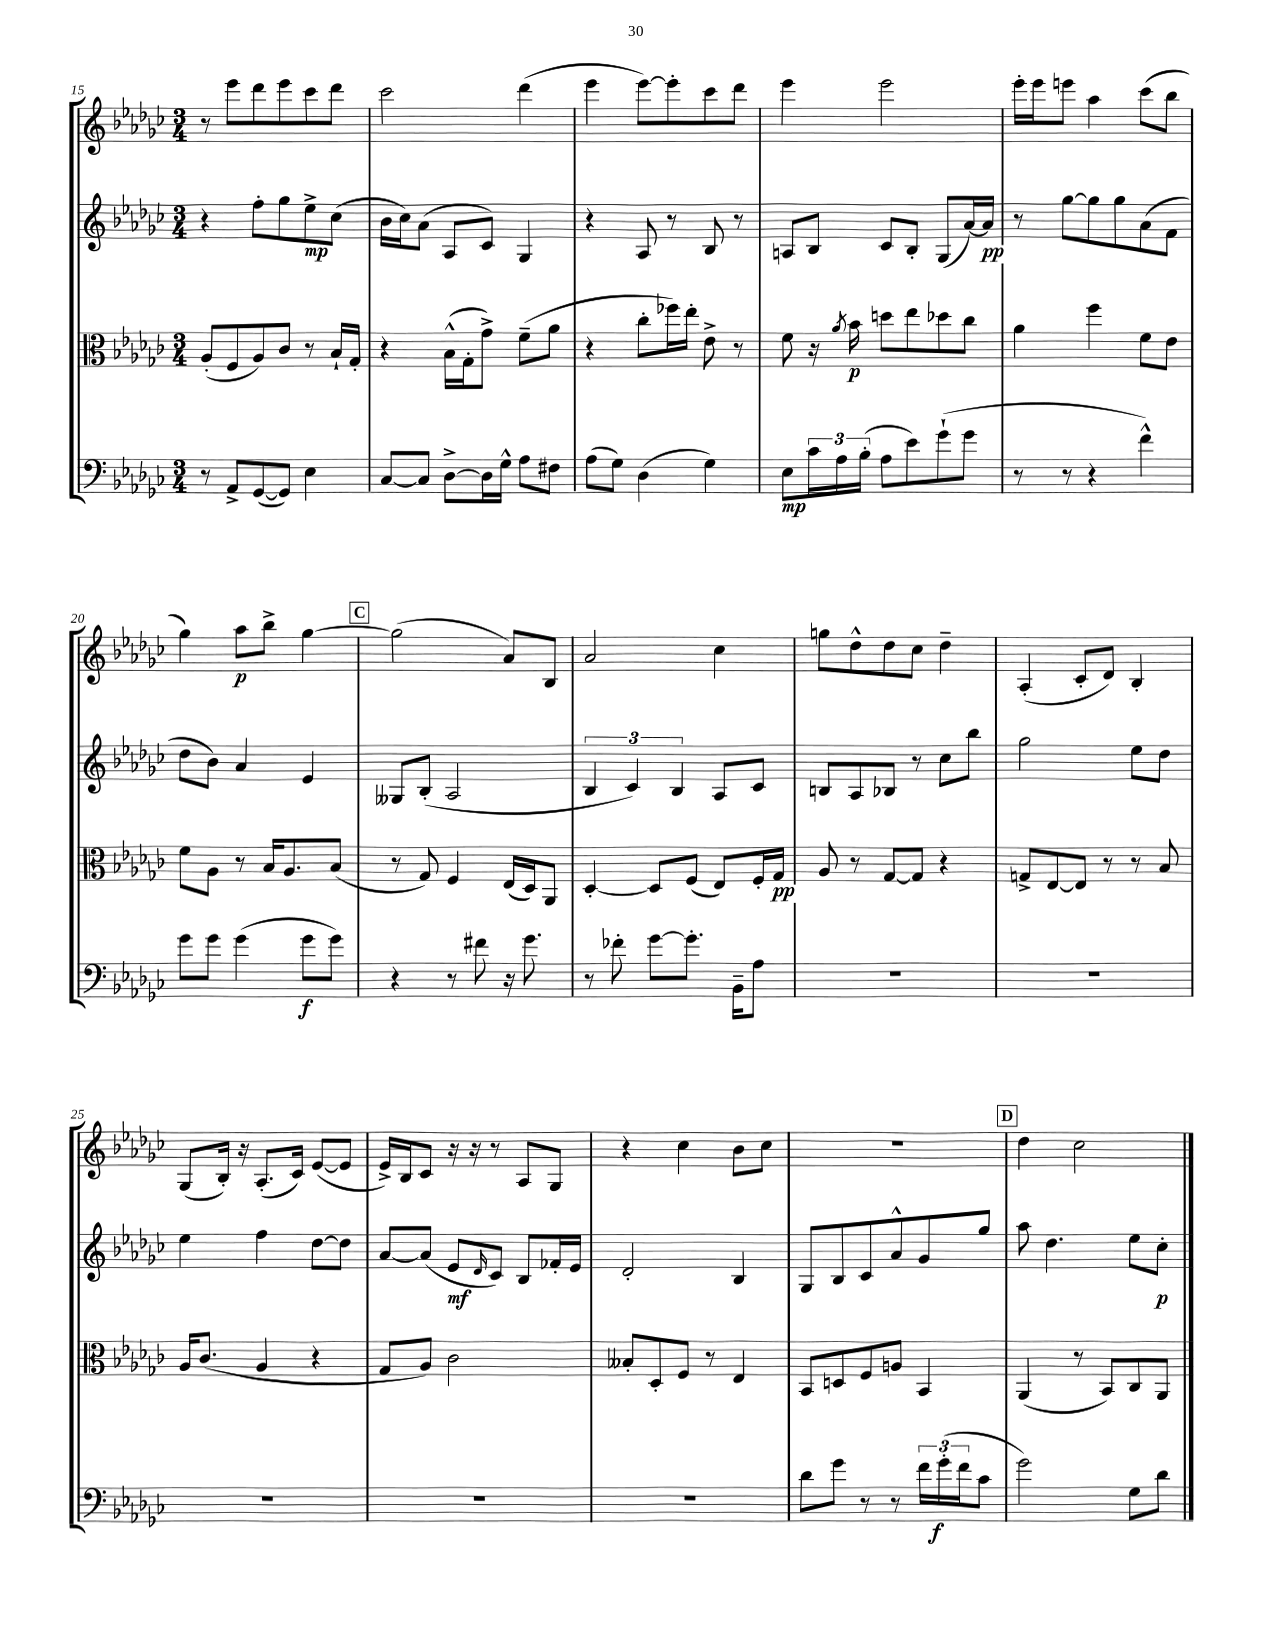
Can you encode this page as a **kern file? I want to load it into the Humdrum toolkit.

**kern	**dynam	**kern	**dynam	**kern	**dynam	**kern	**dynam
*part4	*part4	*part3	*part3	*part2	*part2	*part1	*part1
*staff4	*staff4	*staff3	*staff3	*staff2	*staff2	*staff1	*staff1
*clefF4	*	*clefC3	*	*clefG2	*	*clefG2	*
*k[b-e-a-d-g-c-]	*	*k[b-e-a-d-g-c-]	*	*k[b-e-a-d-g-c-]	*	*k[b-e-a-d-g-c-]	*
*M3/4	*	*M3/4	*	*M3/4	*	*M3/4	*
=15	=15	=15	=15	=15	=15	=15	=15
8r	.	(8A-'/L	.	4r	.	8r	.
8AA-^/L	.	8F/	.	.	.	8eee-\L	.
([8GG-/	.	8A-/)	.	8ff'\L	.	8ddd-\	.
8GG-/J])	.	8c-/J	.	8gg-\	.	8eee-\	.
4E-\	.	8r	.	8ee-^\	mp	8ccc-\	.
.	.	16B-`/LL	.	(8cc-\J	.	8ddd-\J	.
.	.	16G-'/JJ	.	.	.	.	.
=16	=16	=16	=16	=16	=16	=16	=16
[8C-/L	.	4r	.	16b-\LL	.	2ccc-\	.
.	.	.	.	16cc-\J)	.	.	.
8C-/J]	.	.	.	(8a-\J	.	.	.
[8D-^\L	.	(16B-^^\LL	.	8A-/L	.	.	.
.	.	16G-'\J	.	.	.	.	.
16D-\L]	.	8g-^\J)	.	8c-/J)	.	.	.
16G-^^\JJ	.	.	.	.	.	.	.
8A-\L	.	(8f~\L	.	4G-/	.	(4ddd-\	.
8F#X\J	.	8a-\J	.	.	.	.	.
=17	=17	=17	=17	=17	=17	=17	=17
(8A-\L	.	4r	.	4r	.	4eee-\	.
8G-\J)	.	.	.	.	.	.	.
(4D-\	.	8cc-'\L	.	8A-/	.	[8eee-\L)	.
.	.	16ff-X\L)	.	8r	.	8eee-'\]	.
.	.	16ee-'\JJ	.	.	.	.	.
4G-\)	.	8e-^\	.	8B-/	.	8ccc-\	.
.	.	8r	.	8r	.	8ddd-\J	.
=18	=18	=18	=18	=18	=18	=18	=18
8E-\L	mp	8f\	.	8An/L	.	4eee-\	.
24c-\L	.	16r	.	8B-/J	.	.	.
24A-\	.	.	.	.	.	.	.
.	.	8qa-/	.	.	.	.	.
.	.	16b-\	p	.	.	.	.
(24B-'\JJ	.	.	.	.	.	.	.
8A-\L	.	8ddn\L	.	8c-/L	.	2eee-\	.
8e-\)	.	8ee-\	.	8B-'/J	.	.	.
(8g-`\	.	8dd-X\	.	(8G-/L	.	.	.
8g-\J	.	8cc-\J	.	[16a-/L)	.	.	.
.	.	.	.	16a-/JJ]	pp	.	.
=19	=19	=19	=19	=19	=19	=19	=19
8r	.	4a-\	.	8r	.	16eee-'\LL	.
.	.	.	.	.	.	16eee-\J	.
8r	.	.	.	[8gg-\L	.	8eeen\J	.
4r	.	4ff\	.	8gg-\]	.	4aa-\	.
.	.	.	.	8gg-\	.	.	.
4f^^\)	.	8f\L	.	(8a-\	.	(8ccc-\L	.
.	.	8e-\J	.	8f\J	.	8bb-\J	.
!!LO:LB:g=z
=20	=20	=20	=20	=20	=20	=20	=20
8g-\L	.	8f\L	.	8dd-\L	.	4gg-\)	.
8g-\J	.	8A-\J	.	8b-\J)	.	.	.
(4g-\	.	8r	.	4a-/	.	8aa-\L	p
.	.	16B-/KL	.	.	.	8bb-^\J	.
.	.	8.A-/	.	.	.	.	.
8g-\L	f	.	.	4e-/	.	[4gg-\	.
8g-\J)	.	(8B-/J	.	.	.	.	.
!!LO:REH:place=s1:t=C
=21	=21	=21	=21	=21	=21	=21	=21
4r	.	8r	.	8G--X/L	.	(2gg-\]	.
.	.	8G-/)	.	(8B-'/J	.	.	.
8r	.	4F/	.	2A-/	.	.	.
8f#X\	.	.	.	.	.	.	.
16r	.	(16E-/LL	.	.	.	8a-/L)	.
8.g-\	.	16D-/J)	.	.	.	.	.
.	.	8AA-/J	.	.	.	8B-/J	.
=22	=22	=22	=22	=22	=22	=22	=22
8r	.	[4D-'/	.	6B-/	.	2a-/	.
8f-X'\	.	.	.	.	.	.	.
.	.	.	.	6c-/)	.	.	.
[8g-\L	.	8D-/L]	.	.	.	.	.
.	.	.	.	6B-/	.	.	.
8.g-'\J]	.	(8F/J	.	.	.	.	.
.	.	8E-/L)	.	8A-/L	.	4cc-\	.
16BB-~\KL	.	.	.	.	.	.	.
8A-\J	.	16F'/L	.	8c-/J	.	.	.
.	.	16G-/JJ	pp	.	.	.	.
=23	=23	=23	=23	=23	=23	=23	=23
2.r	.	8A-/	.	8Bn/L	.	8ggn\L	.
.	.	8r	.	8A-/	.	8dd-^^\	.
.	.	[8G-/L	.	8B-X/J	.	8dd-\	.
.	.	8G-/J]	.	8r	.	8cc-\J	.
.	.	4r	.	8cc-\L	.	4dd-~\	.
.	.	.	.	8bb-\J	.	.	.
=24	=24	=24	=24	=24	=24	=24	=24
2.r	.	8Gn^/L	.	2gg-\	.	(4A-'/	.
.	.	[8E-/	.	.	.	.	.
.	.	8E-/J]	.	.	.	8c-'/L	.
.	.	8r	.	.	.	8d-/J)	.
.	.	8r	.	8ee-\L	.	4B-'/	.
.	.	8B-/	.	8dd-\J	.	.	.
!!LO:LB:g=z
=25	=25	=25	=25	=25	=25	=25	=25
2.r	.	16A-/KL	.	4ee-\	.	(8G-/L	.
.	.	(8.c-/J	.	.	.	.	.
.	.	.	.	.	.	16B-'/Jk)	.
.	.	.	.	.	.	16r	.
.	.	4A-/	.	4ff\	.	(8.A-'/L	.
.	.	.	.	.	.	16c-/Jk)	.
.	.	4r	.	[8dd-\L	.	([8e-/L	.
.	.	.	.	8dd-\J]	.	8e-/J]	.
=26	=26	=26	=26	=26	=26	=26	=26
2.r	.	8G-/L	.	[8a-/L	.	16e-^/LL)	.
.	.	.	.	.	.	16B-/J	.
.	.	8A-/J)	.	(8a-/J]	.	8c-/J	.
.	.	2c-\	.	8e-/L	mf	16r	.
.	.	.	.	.	.	16r	.
.	.	.	.	16qqd-/	.	.	.
.	.	.	.	8c-/J)	.	8r	.
.	.	.	.	8B-/L	.	8A-/L	.
.	.	.	.	16f-X'/L	.	8G-/J	.
.	.	.	.	16e-/JJ	.	.	.
=27	=27	=27	=27	=27	=27	=27	=27
2.r	.	8B--X'/L	.	2d-'/	.	4r	.
.	.	8D-'/	.	.	.	.	.
.	.	8F/J	.	.	.	4cc-\	.
.	.	8r	.	.	.	.	.
.	.	4E-/	.	4B-/	.	8b-\L	.
.	.	.	.	.	.	8cc-\J	.
=28	=28	=28	=28	=28	=28	=28	=28
8d-\L	.	8BB-/L	.	8G-/L	.	2.r	.
8g-\J	.	8Dn/	.	8B-/	.	.	.
8r	.	8F/	.	8c-/	.	.	.
8r	.	8An/J	.	8a-^^/	.	.	.
24f\LL	.	4BB-/	.	8g-/	.	.	.
(24g-'\	f	.	.	.	.	.	.
24f\J	.	.	.	.	.	.	.
8c-\J	.	.	.	8gg-/J	.	.	.
!!LO:REH:place=s1:t=D
=29	=29	=29	=29	=29	=29	=29	=29
2g-\)	.	(4AA-/	.	8aa-\	.	4dd-\	.
.	.	.	.	4.dd-\	.	.	.
.	.	8r	.	.	.	2cc-\	.
.	.	8BB-/L)	.	.	.	.	.
8G-\L	.	8C-/	.	8ee-\L	.	.	.
8d-\J	.	8AA-/J	.	8cc-'\J	p	.	.
==	==	==	==	==	==	==	==
*-	*-	*-	*-	*-	*-	*-	*-
